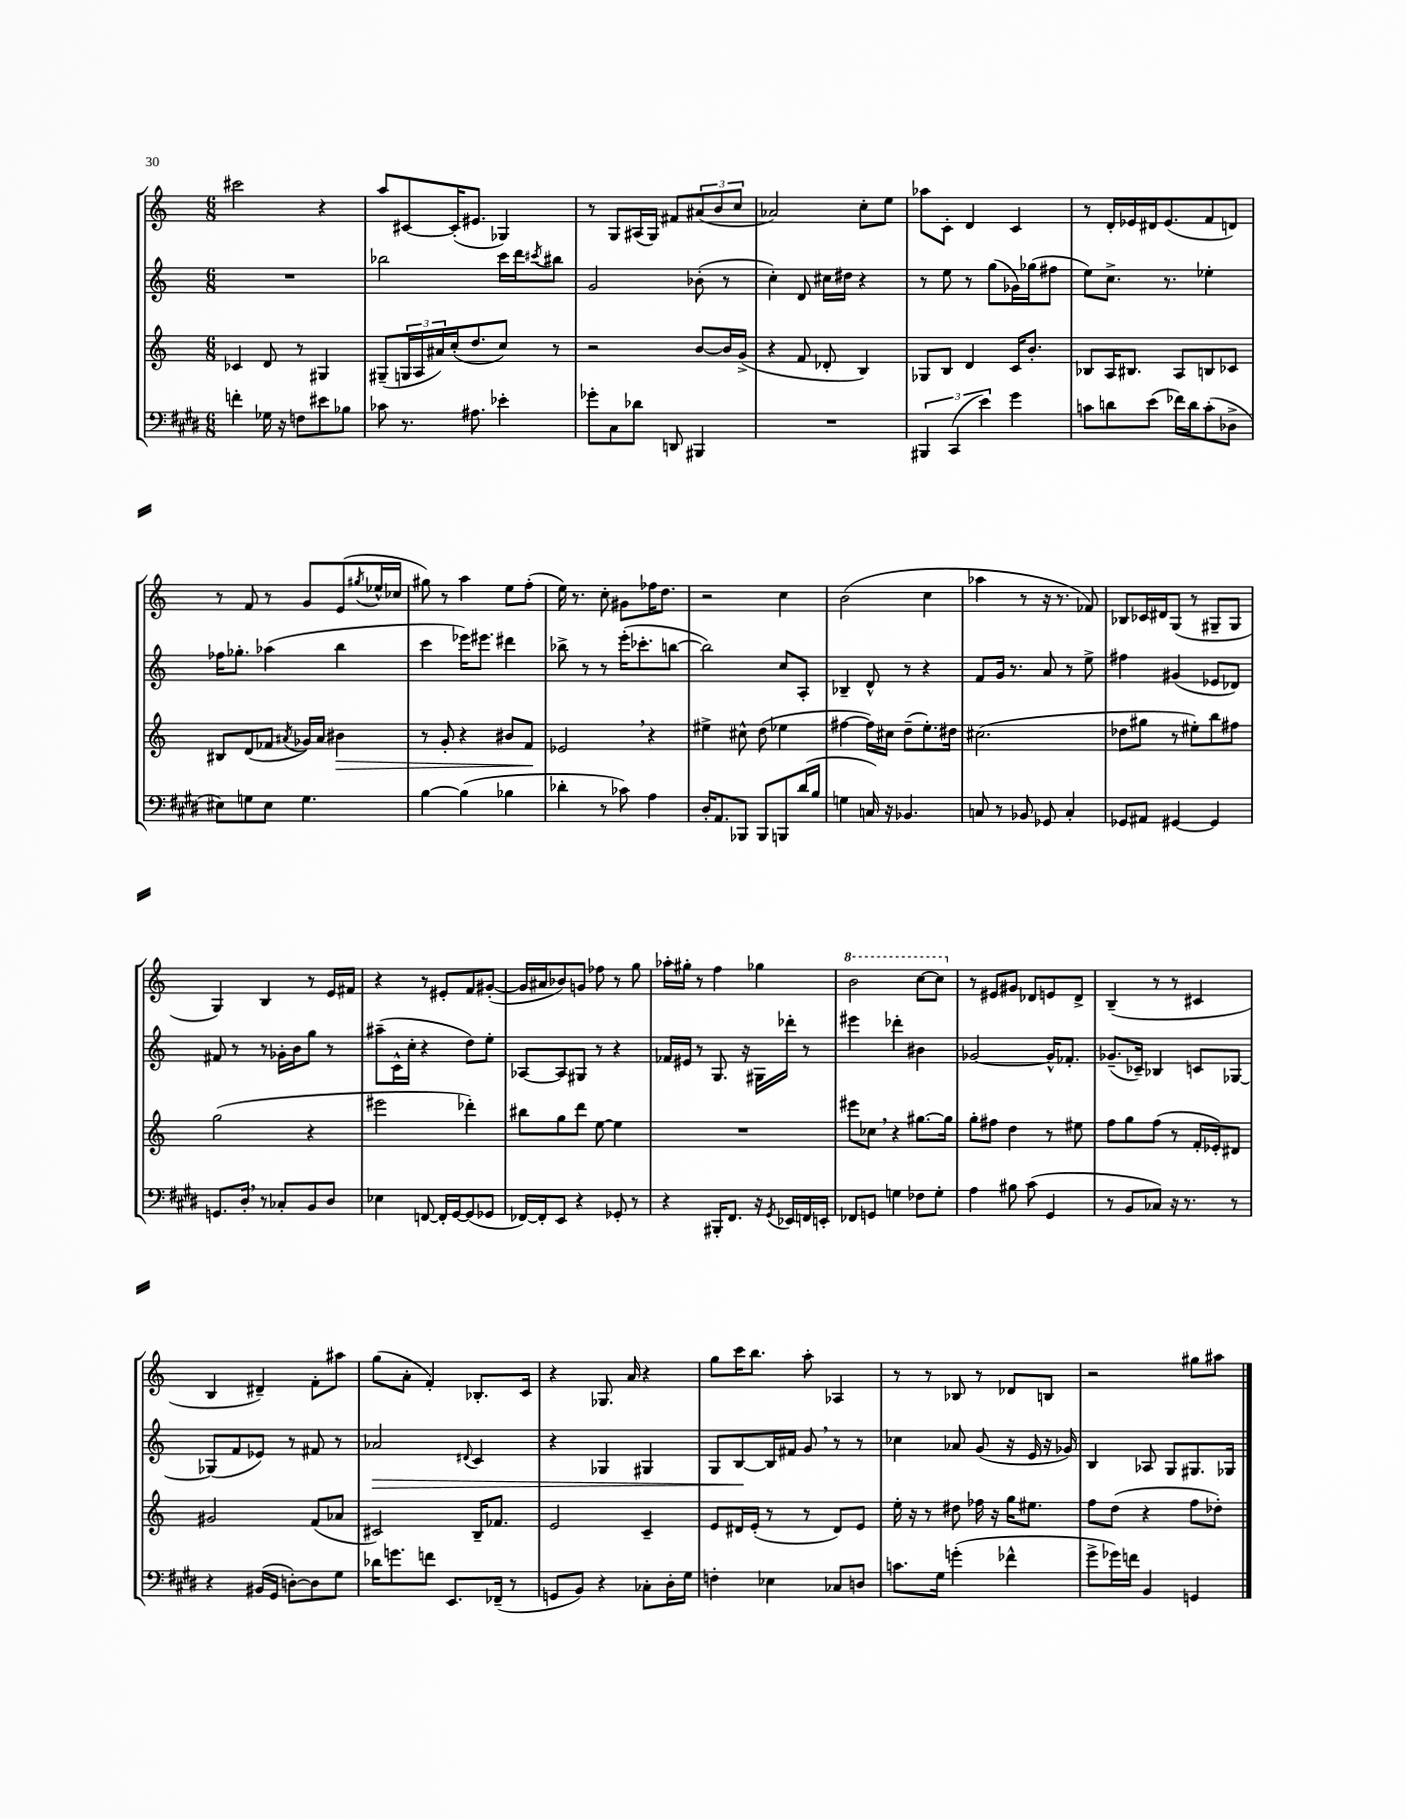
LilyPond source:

<<
\new StaffGroup <<
\new Staff = "s0" {
    \clef treble \key c \major \numericTimeSignature \time 6/8
    cis'''2 r4 |
    a''8 cis'8~ cis'16-.( eis'8. ges4) |
    r8 g8 ais16( g16) fis'8 \tuplet 3/2 { ais'8( b'8 c''8 } |
    aes'2) c''8-. e''8 |
    aes''8 c'8-. d'4 c'4 |
    r8 d'16-. ees'16 dis'16 ees'8.( f'8 d'8) |
    r8 f'8 r8 g'8 e'8( \acciaccatura { gis''8 } ees''16-^ ces''16 |
    gis''8) r8 a''4 e''8 f''8-.( |
    e''16) r8. c''8-. gis'8 fes''16 d''8. |
    r2 c''4 |
    b'2( c''4 |
    aes''4 r8 r16 r8. fes'8) |
    bes8 ces'16 dis'16 g8( r8 gis8-- gis8 |
    g4) b4 r8 e'16 fis'16 |
    r4 r8 eis'8-. f'8 gis'8~-.( |
    gis'16 ais'16 bes'8) g'8 fes''8 r8 g''8 |
    aes''16-. gis''16-. r8 f''4 ges''4 |
    \ottava #1 b''2 c'''8~ c'''8 \ottava #0 |
    r8 eis'8 gis'8 des'8 e'8 des'8-> |
    b4--( r8 r8 cis'4 |
    b4 dis'4--) f'8-. ais''8 |
    g''8( a'8-. f'4-.) bes8.-. c'16 |
    r4 ges8. a'16 r4 |
    g''8 c'''16 b''8. a''8-. aes4 |
    r8 r8 bes8 r8 des'8 b8 |
    r2 gis''8 ais''8 \bar "|." |
}
\new Staff = "s1" {
    \clef treble \key c \major \numericTimeSignature \time 6/8
    R2. |
    bes''2 c'''16 d'''16 \acciaccatura { cis'''8 } bis''8 |
    g'2 bes'8-.( r8 |
    c''4-.) d'8 cis''16 dis''16 r4 |
    r8 e''8 r8 g''8( ges'16) ges''16( fis''8 |
    e''8) c''8.-> r8. ees''4-. |
    fes''16 ges''8.-. aes''4( b''4 |
    c'''4 ees'''16) eis'''8. dis'''4 |
    bes''8-> r8 r8 e'''16-.( ces'''8.-. b''8~ |
    b''2) c''8 a8-. |
    bes4-- d'8-^ r8 r4 |
    f'8 g'16 r8. a'8 r8 e''8-> |
    fis''4 gis'4( ees'8 des'8) |
    fis'8 r8 r8 ges'16-. b'16 g''8 r8 |
    ais''8--( c'16-^ c''16-. r4 d''8) e''8-. |
    aes8~ aes8 gis8 r8 r4 |
    fes'16 eis'16 r8 g8. r16 gis16 des'''16-. r8 |
    eis'''4 des'''4-. bis'4 |
    ges'2~ ges'16-^ fes'8.-. |
    ges'8.--( ces'16--) bes4 c'8 ges8~ |
    ges8( f'8 ees'8) r8 fis'8 r8 |
    aes'2\> \appoggiatura { dis'8 } c'4 |
    r4 ges4 gis4 |
    g8 b8~\! b16 fis'16 g'8 \breathe r8 r8 |
    ces''4 aes'8 g'8( r16 e'16 r16 ges'16) |
    b4 aes8 g8 gis8. ges16 \bar "|." |
}
\new Staff = "s2" {
    \clef treble \key c \major \numericTimeSignature \time 6/8
    ces'4 d'8 r8 gis4 |
    gis8--( \tuplet 3/2 { g16 a16 ais'16) } c''16-.( d''8. c''8) r8 |
    r2 b'8~ b'16 g'16->( |
    r4 f'8 des'8-. b4) |
    ges8 b8 d'4 c'16 b'8.-. |
    bes8 a16 bis8. a8 b8 ces'8 |
    bis8 d'8( fes'8 \acciaccatura { ais'8 } ges'16) ais'16 bis'4\> |
    r8 g'8-. r4 bis'8 f'8\! |
    ees'2 \breathe r4 |
    eis''4-> cis''8-^ d''8( ees''4 |
    fis''4~ fis''16) cis''16 d''8--( e''8.-.) dis''16 |
    cis''2.( |
    des''8 gis''8 r8 eis''8-.) b''8 fis''8 |
    g''2( r4 |
    eis'''2 des'''4-.) |
    bis''8 g''8 d'''8 e''8~ e''4 |
    R2. |
    eis'''8 ces''8 \breathe r4 gis''8.~ gis''16 |
    g''8-. fis''8 d''4 r8 eis''8 |
    f''8 g''8 f''8( r8 f'16-. ees'16-.) dis'8 |
    gis'2 f'8( aes'8 |
    cis'2) b16-- fes'8. |
    e'2 c'4-- |
    e'8 dis'16 e'16-.( r8 r8 dis'8) e'8 |
    e''16-. r16 r8 dis''8 fes''16 r16 g''16 eis''8. |
    f''8 d''8( r4 f''8 des''8-.) \bar "|." |
}
\new Staff = "s3" {
    \clef bass \key e \major \numericTimeSignature \time 6/8
    f'4-. ges16 r16 f8 eis'8 bes8 |
    ces'8 r8. ais8. ees'4-. |
    ges'8-. cis8 des'8 d,8 bis,,4 |
    R2. |
    \tuplet 3/2 { bis,,4 cis,4( e'4) } gis'4 |
    c'8 d'8 e'8( fes'16) d'16 c'8-.( des8-> |
    eis8) g8 eis8 g4. |
    b4~ b4( bes4 |
    des'4-. r8 ces'8) a4 |
    dis16-. a,8. bes,,8 bes,,8 b,,8 dis'16( b16 |
    g4 c16) r16 bes,4. |
    c8 r8 bes,8 ges,8 c4-. |
    ges,8 ais,8 gis,4~ gis,4 |
    g,8. dis16-. \breathe r8 ces8-. b,8 dis8 |
    ees4 f,8~ f,16-. gis,16~ gis,8( ges,8 |
    fes,16~) fes,16-. e,8 r4 ges,8-. r8 |
    r4 bis,,16-. fis,8. r16 \acciaccatura { gis,8 } ees,16 f,16 e,16-. |
    fes,8 g,8 g4 fes8 g8-. |
    a4 bis8 cis'8( gis,4 |
    r8 b,8 ces8) r16 r8. r8 |
    r4 bis,16( gis,16 d8~-.) d8 gis8 |
    des'16 g'8. f'8 e,8. fes,16--( r8 |
    g,8 b,8) r4 ces8-. dis16-. gis16 |
    f4-. ees4 ces8 d8 |
    c'8. gis16 g'4-.( fes'4-^ |
    gis'8-> ges'16) f'16 b,4 g,4 \bar "|." |
}
>>
>>
\layout { \context { \Score \remove "Bar_number_engraver" } }
